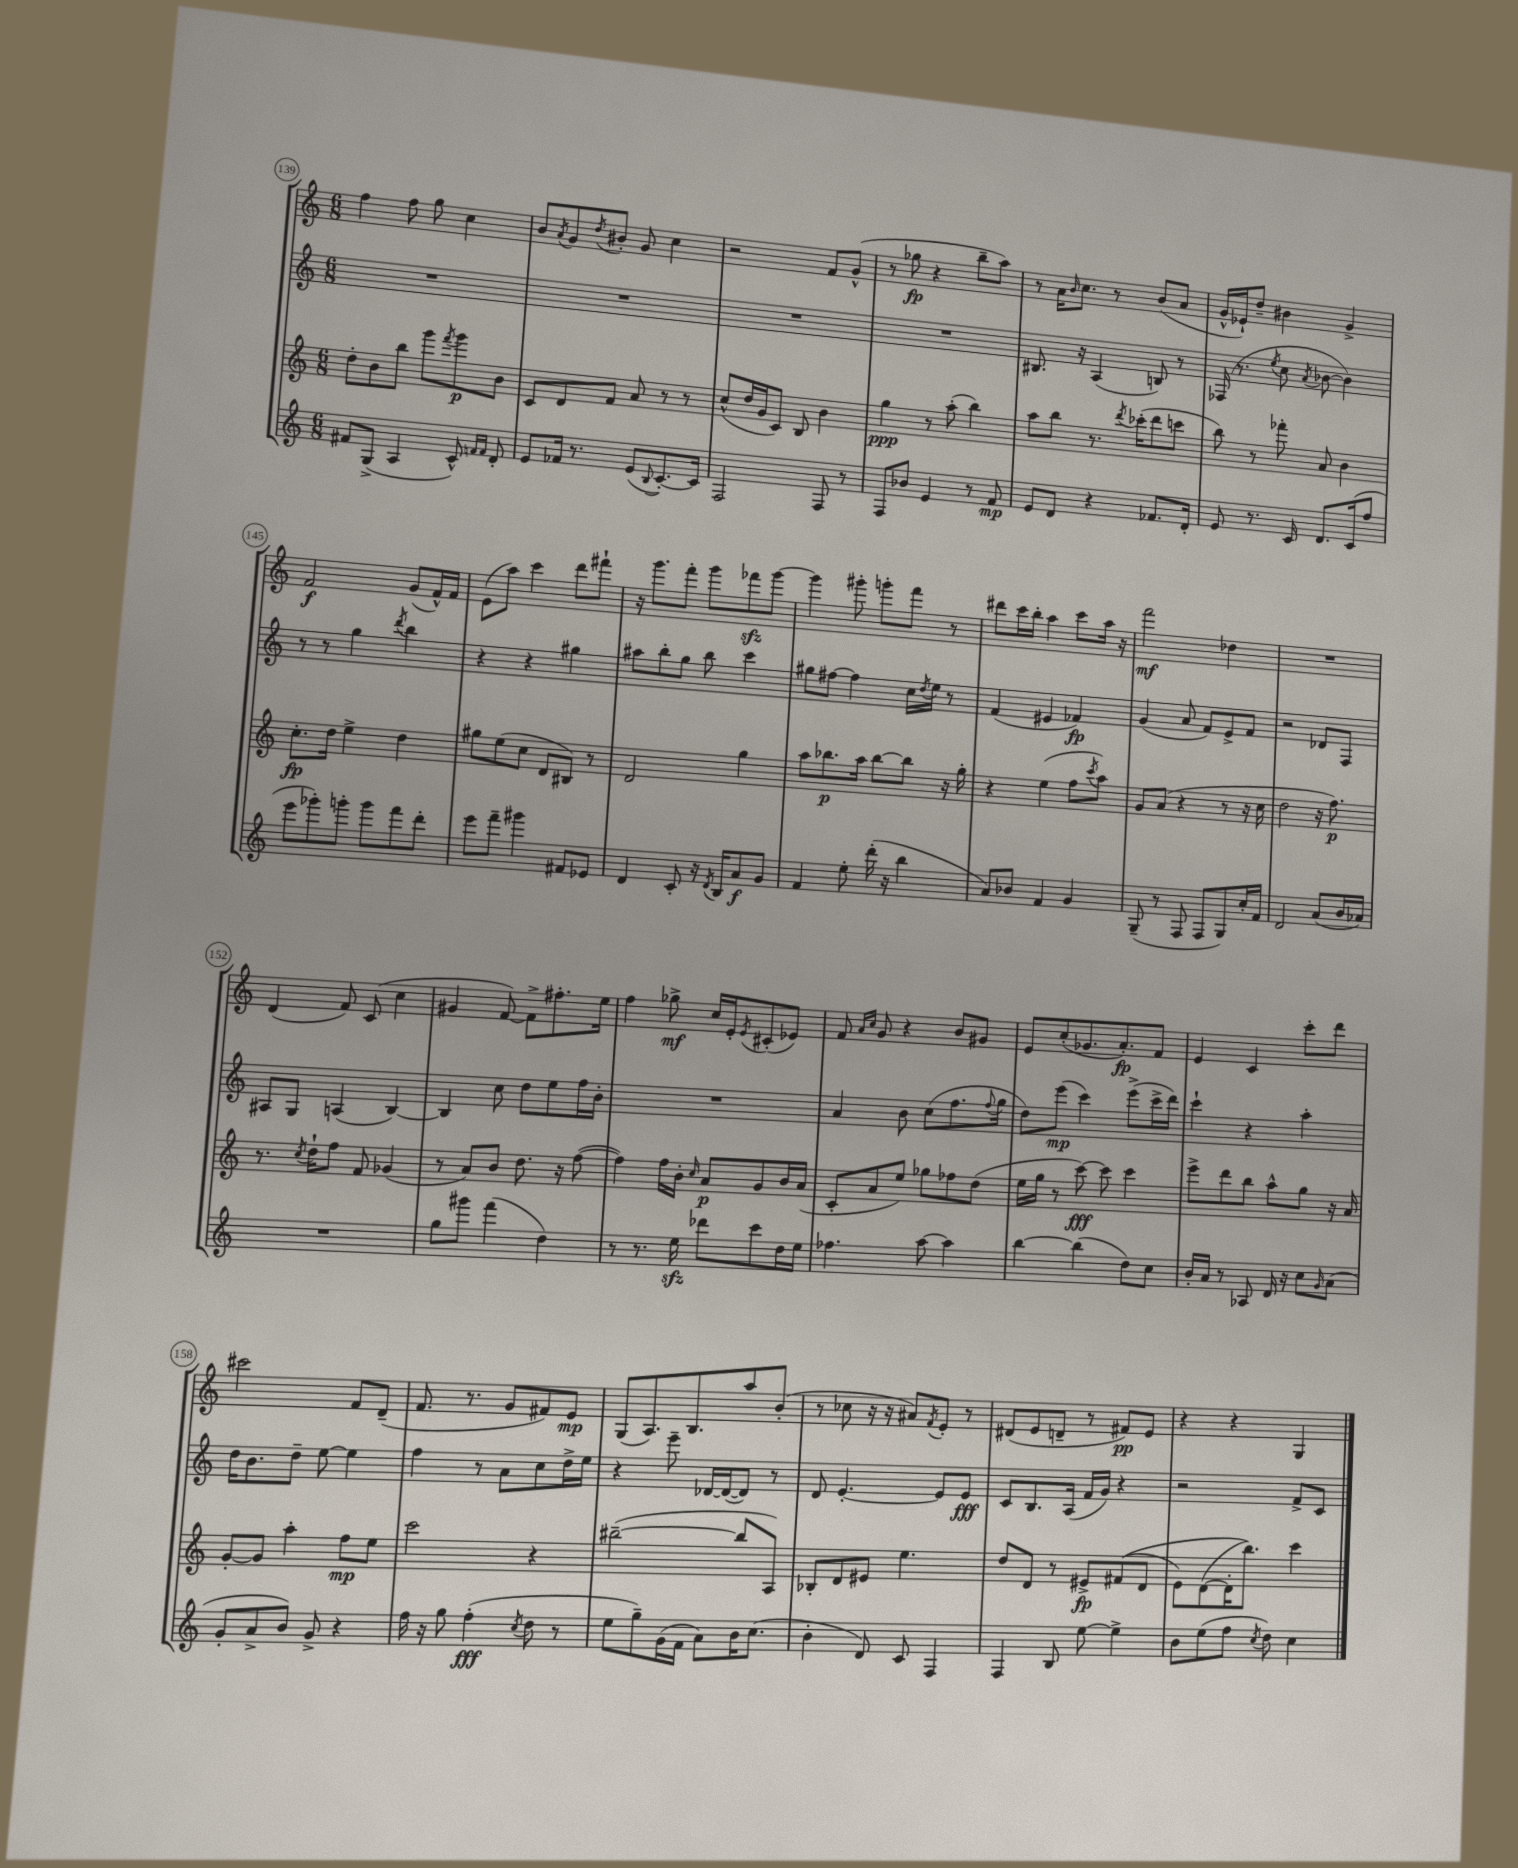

**kern	**dynam	**kern	**dynam	**kern	**dynam	**kern	**dynam
*part4	*part4	*part3	*part3	*part2	*part2	*part1	*part1
*staff4	*staff4	*staff3	*staff3	*staff2	*staff2	*staff1	*staff1
*clefG2	*	*clefG2	*	*clefG2	*	*clefG2	*
*k[]	*	*k[]	*	*k[]	*	*k[]	*
*M6/8	*	*M6/8	*	*M6/8	*	*M6/8	*
=139	=139	=139	=139	=139	=139	=139	=139
8f#X/L	.	8dd'\L	.	2.r	.	4ff\	.
(8G^/J	.	8b\	.	.	.	.	.
4A/	.	8bb\J	.	.	.	8ff\	.
.	.	8ggg\L	.	.	.	8gg\	.
.	.	8qfff/	.	.	.	.	.
8c^^/)	.	8ggg\	p	.	.	4cc\	.
16qqfn/LL	.	.	.	.	.	.	.
16qqf/JJ	.	.	.	.	.	.	.
8d'/	.	8b\J	.	.	.	.	.
=140	=140	=140	=140	=140	=140	=140	=140
8e/L	.	8c/L	.	2.r	.	8b/L	.
.	.	.	.	.	.	8qa/	.
16f-X/Jk	.	8d/	.	.	.	8g/	.
8.r	.	.	.	.	.	.	.
.	.	.	.	.	.	8qdd/	.
.	.	8f/J	.	.	.	8b#X'/J	.
(8e/L	.	8a/	.	.	.	8g/	.
8qqB/	.	.	.	.	.	.	.
[8.c'/)	.	8r	.	.	.	4cc\	.
.	.	8r	.	.	.	.	.
16c/Jk]	.	.	.	.	.	.	.
=141	=141	=141	=141	=141	=141	=141	=141
2F/	.	(8cc^^/L	.	2.r	.	2r	.
.	.	16dd/L	.	.	.	.	.
.	.	16g/J	.	.	.	.	.
.	.	8c/J)	.	.	.	.	.
.	.	8B/	.	.	.	.	.
8F/	.	4b\	.	.	.	8f/L	.
8r	.	.	.	.	.	(8g^^/J	.
=142	=142	=142	=142	=142	=142	=142	=142
8F/L	.	4gg\	ppp	2.r	.	8r	.
8b-X/J	.	.	.	.	.	8gg-X\	fp
4e/	.	8r	.	.	.	4r	.
.	.	(8aa'\	.	.	.	.	.
8r	.	4bb\)	.	.	.	8bb~\L	.
8f/	mp	.	.	.	.	8aa\J)	.
=143	=143	=143	=143	=143	=143	=143	=143
8e/L	.	8aa\L	.	8.B#X/	.	8r	.
8d/J	.	8bb\J	.	.	.	16a\KL	.
.	.	.	.	.	.	16qqb/	.
.	.	.	.	16r	.	8.cc\J	.
4r	.	8.r	.	(4A/	.	.	.
.	.	.	.	.	.	8r	.
.	.	8qddd/	.	.	.	.	.
.	.	(16ccc-X'\KL	.	.	.	.	.
8.f-X/L	.	8ddd\	.	8Bn/)	.	(8b/L	.
.	.	8cccn\J	.	8r	.	8a/J	.
16d'/Jk	.	.	.	.	.	.	.
=144	=144	=144	=144	=144	=144	=144	=144
8e/	.	8bb\)	.	(16F-X/	.	16g^^/LL	.
.	.	.	.	8.r	.	16e-X`/J)	.
8.r	.	8r	.	.	.	8dd~/J	.
.	.	.	.	8qee/	.	.	.
.	.	8fff-X'\	.	8cc\	.	4b#X\	.
16c/	.	.	.	.	.	.	.
.	.	.	.	8qa/	.	.	.
8.d/L	.	8a/	.	[8b-X\	.	.	.
.	.	4b\	.	4b-\])	.	4g^/	.
(16c/k	.	.	.	.	.	.	.
8ff/J	.	.	.	.	.	.	.
!!LO:LB:g=z
=145	=145	=145	=145	=145	=145	=145	=145
8eee\L	.	8.cc'\L	fp	8r	.	2f/	f
8ggg-X'\)	.	.	.	8r	.	.	.
.	.	16dd\Jk	.	.	.	.	.
8gggn'\J	.	4ee^\	.	4gg\	.	.	.
8ggg\L	.	.	.	.	.	.	.
.	.	.	.	8qddd/	.	.	.
8fff\	.	4dd\	.	4bb\	.	(8g/L	.
8ddd'\J	.	.	.	.	.	16f^^/L)	.
.	.	.	.	.	.	16f/JJ	.
=146	=146	=146	=146	=146	=146	=146	=146
8eee\L	.	8gg#X\L	.	4r	.	(8e\L	.
8fff~\J	.	(8ee\	.	.	.	8aa\J)	.
4ggg#X\	.	8cc\J	.	4r	.	4ccc\	.
.	.	8d/L	.	.	.	.	.
8f#X/L	.	8B#X/J)	.	4gg#X\	.	8ddd\L	.
8e-X/J	.	8r	.	.	.	8fff#X`\J	.
=147	=147	=147	=147	=147	=147	=147	=147
4d/	.	2d/	.	8aa#X\L	.	16r	.
.	.	.	.	.	.	8.ggg\L	.
.	.	.	.	8bb'\	.	.	.
8c'/	.	.	.	8gg\J	.	8fff'\J	.
16r	.	.	.	8bb\	.	8ggg\L	.
8qd/	.	.	.	.	.	.	.
16B/KL	.	.	.	.	.	.	.
8a/	f	4gg\	.	4ccc\	.	8fff-Xzz\	.
8g/J	.	.	.	.	.	[8ggg\J	.
=148	=148	=148	=148	=148	=148	=148	=148
4f/	.	8aa\L	.	8gg#X\L	.	4ggg\]	.
.	.	8.bb-X\	p	[8ff#X\J	.	.	.
8ee'\	.	.	.	4ff#\]	.	8ggg#X'\	.
.	.	16aa\Jk	.	.	.	.	.
(16ddd'\	.	[8bb-\L	.	.	.	8gggn'\L	.
16r	.	.	.	.	.	.	.
4bb\	.	8bb-\J]	.	16cc\LL	.	8fff\J	.
.	.	.	.	8qdd/	.	.	.
.	.	.	.	16ee\JJ	.	.	.
.	.	16r	.	8r	.	8r	.
.	.	16gg'\	.	.	.	.	.
=149	=149	=149	=149	=149	=149	=149	=149
8a/L)	.	4r	.	(4f/	.	8ddd#X\L	.
8b-X/J	.	.	.	.	.	16ccc\L	.
.	.	.	.	.	.	16bb'\JJ	.
4f/	.	(4ee\	.	4e#X/	.	4aa\	.
4g/	.	8ff\L	.	4f-X/)	fp	8ccc\L	.
.	.	8qccc/	.	.	.	.	.
.	.	8aa\J)	.	.	.	16aa\Jk	.
.	.	.	.	.	.	16r	.
=150	=150	=150	=150	=150	=150	=150	=150
(8G~/	.	8g/L	.	(4g/	.	2fff\	mf
8r	.	(8a/J	.	.	.	.	.
8F/	.	4r	.	8a/	.	.	.
8F/L	.	.	.	8f/L)	.	.	.
8G/)	.	8r	.	8e^/	.	4dd-X\	.
16cc'/L	.	16r	.	8f/J	.	.	.
16f/JJ	.	16cc\	.	.	.	.	.
=151	=151	=151	=151	=151	=151	=151	=151
2d/	.	2dd\	.	2r	.	2.r	.
(8a/L	.	16r	.	8d-X/L	.	.	.
.	.	8.ff\)	p	.	.	.	.
16b/L	.	.	.	8F/J	.	.	.
16a-X/JJ)	.	.	.	.	.	.	.
!!LO:LB:g=z
=152	=152	=152	=152	=152	=152	=152	=152
2.r	.	8.r	.	8A#X/L	.	(4d/	.
.	.	.	.	8G/J	.	.	.
.	.	8qcc/	.	.	.	.	.
.	.	16dd`\KL	.	.	.	.	.
.	.	8ff\J	.	(4An/	.	8f/)	.
.	.	8f/	.	.	.	(8c/	.
.	.	(4g-X/	.	[4B/)	.	4cc\	.
=153	=153	=153	=153	=153	=153	=153	=153
8gg\L	.	8r	.	4B/]	.	4g#X/	.
8ggg#X\J	.	8a/L)	.	.	.	.	.
(4fff\	.	8b/J	.	8cc\	.	[8f/)	.
.	.	8.dd\	.	8dd\L	.	8f^\L]	.
4dd\)	.	.	.	8ee\	.	8.ff#X'\	.
.	.	16r	.	.	.	.	.
.	.	([8ff\	.	16ff\L	.	.	.
.	.	.	.	16b'\JJ	.	16ee\Jk	.
=154	=154	=154	=154	=154	=154	=154	=154
8r	.	4ff\])	.	2.r	.	4ff\	.
8.r	.	.	.	.	.	.	.
.	.	16ff\LL	.	.	.	8gg-X^\	mf
16eezz\	.	16b'\JJ	.	.	.	.	.
.	.	16qqcc/	.	.	.	.	.
8ddd-X\L	.	8a/L	p	.	.	16cc/LL	.
.	.	.	.	.	.	16e'/J	.
.	.	.	.	.	.	8qe/	.
8ccc\	.	8g/	.	.	.	(8c#X'/	.
16dd\L	.	16b/L	.	.	.	8e-X/J)	.
16ee\JJ	.	(16a/JJ	.	.	.	.	.
=155	=155	=155	=155	=155	=155	=155	=155
4.ff-X\	.	8c'/L	.	4a/	.	8f/	.
.	.	.	.	.	.	16qqa/LL	.
.	.	.	.	.	.	16qqcc/JJ	.
.	.	8a/	.	.	.	8g/	.
.	.	8ee/J)	.	8b\	.	4r	.
[8aa\	.	8gg-X\L	.	(8cc\L	.	.	.
4aa\]	.	8ff-X\	.	8.ff\	.	8b/L	.
.	.	(8dd\J	.	.	.	8g#X/J	.
.	.	.	.	8qqff/	.	.	.
.	.	.	.	16gg\Jk	.	.	.
=156	=156	=156	=156	=156	=156	=156	=156
[4bb\	.	16ee\LL	.	8dd\L)	.	8e/L	.
.	.	16gg\JJ	.	.	.	.	.
.	.	8r	.	(8eee\J	mp	(8cc'/	.
(4bb\]	.	[8ccc\)	fff	4ccc\)	.	8.g-X/	.
.	.	8ccc\]	.	.	.	.	.
.	.	.	.	.	.	8.a'/)	fp
8dd\L)	.	4ccc\	.	(8eee^\L	.	.	.
8cc\J	.	.	.	16ccc^\L	.	8f/J	.
.	.	.	.	16ddd\JJ)	.	.	.
=157	=157	=157	=157	=157	=157	=157	=157
16b'/LL	.	8eee^\L	.	4ccc`\	.	4e/	.
16a/JJ	.	.	.	.	.	.	.
8r	.	8ddd\	.	.	.	.	.
8A-X/	.	8bb\J	.	4r	.	4c/	.
16d/	.	8aa^^\L	.	.	.	.	.
16r	.	.	.	.	.	.	.
8cc\L	.	8gg\J	.	4aa'\	.	8ccc'\L	.
16qqg/	.	.	.	.	.	.	.
(8a\J	.	16r	.	.	.	8ddd\J	.
.	.	16a/	.	.	.	.	.
!!LO:LB:g=z
=158	=158	=158	=158	=158	=158	=158	=158
8g'/L	.	[8g'/L	.	16dd\KL	.	2ccc#X\	.
.	.	.	.	8.b\	.	.	.
8a^/	.	8g/J]	.	.	.	.	.
8b/J)	.	4aa'\	.	8dd~\J	.	.	.
8g^/	.	.	.	[8ee\	.	.	.
4r	.	8ff\L	mp	4ee\]	.	8f/L	.
.	.	8ee\J	.	.	.	(8d~/J	.
=159	=159	=159	=159	=159	=159	=159	=159
16ff\	.	2ccc\	.	4ff\	.	8.f/	.
16r	.	.	.	.	.	.	.
8gg\	.	.	.	.	.	.	.
.	.	.	.	.	.	8.r	.
(4ff'\	fff	.	.	8r	.	.	.
.	.	.	.	8a\L	.	8g/L	.
8qcc/	.	.	.	.	.	.	.
8dd\	.	4r	.	8cc\	.	8f#X/)	.
8r	.	.	.	16dd^\L	.	8e/J	mp
.	.	.	.	16ee\JJ	.	.	.
=160	=160	=160	=160	=160	=160	=160	=160
8ee\L	.	([2bb#X~\	.	4r	.	(8G/L	.
8gg~\)	.	.	.	.	.	8.A/)	.
(16g\L	.	.	.	8eee~\	.	.	.
16f\JJ	.	.	.	.	.	8.B/	.
8a\L)	.	.	.	[16d-X/LL	.	.	.
.	.	.	.	(16d-/J_	.	.	.
16b\K	.	8bb#/L]	.	8d-/J])	.	8aa/	.
(8.cc\J	.	.	.	.	.	.	.
.	.	8A/J)	.	8r	.	(8b'/J	.
=161	=161	=161	=161	=161	=161	=161	=161
4b'\	.	8B-X'/L	.	8d/	.	8r	.
.	.	8d/	.	[4.e'/	.	8cc-X\	.
8d/)	.	8e#X/J	.	.	.	16r	.
.	.	.	.	.	.	16r	.
8c/	.	4.ee\	.	.	.	8a#X/L)	.
.	.	.	.	.	.	8qf/	.
4F/	.	.	.	8e/L]	.	8e'/J	.
.	.	.	.	8e/J	fff	8r	.
=162	=162	=162	=162	=162	=162	=162	=162
4F/	.	8dd/L	.	8c/L	.	(8d#X/L	.
.	.	8d/J	.	8.B/	.	8e/	.
8B/	.	8r	.	.	.	8dn~/J	.
.	.	.	.	(16A/Jk	.	.	.
[8ee\	.	8e#X^/L	fp	16f/LL	.	8r	.
.	.	.	.	16g/JJ)	.	.	.
4ee^\]	.	((8f#X/	.	4r	.	8f#X/L)	pp
.	.	8d/J	.	.	.	8e/J	.
=163	=163	=163	=163	=163	=163	=163	=163
8b\L	.	8e\L)	.	2r	.	4r	.
(8ee\	.	([8d\	.	.	.	.	.
8ff\J	.	16d'\K]	.	.	.	4r	.
.	.	8.bb\J))	.	.	.	.	.
8qcc/	.	.	.	.	.	.	.
8dd\)	.	.	.	.	.	.	.
4cc\	.	4ccc\	.	8f^/L	.	4G/	.
.	.	.	.	8c/J	.	.	.
==	==	==	==	==	==	==	==
*-	*-	*-	*-	*-	*-	*-	*-
